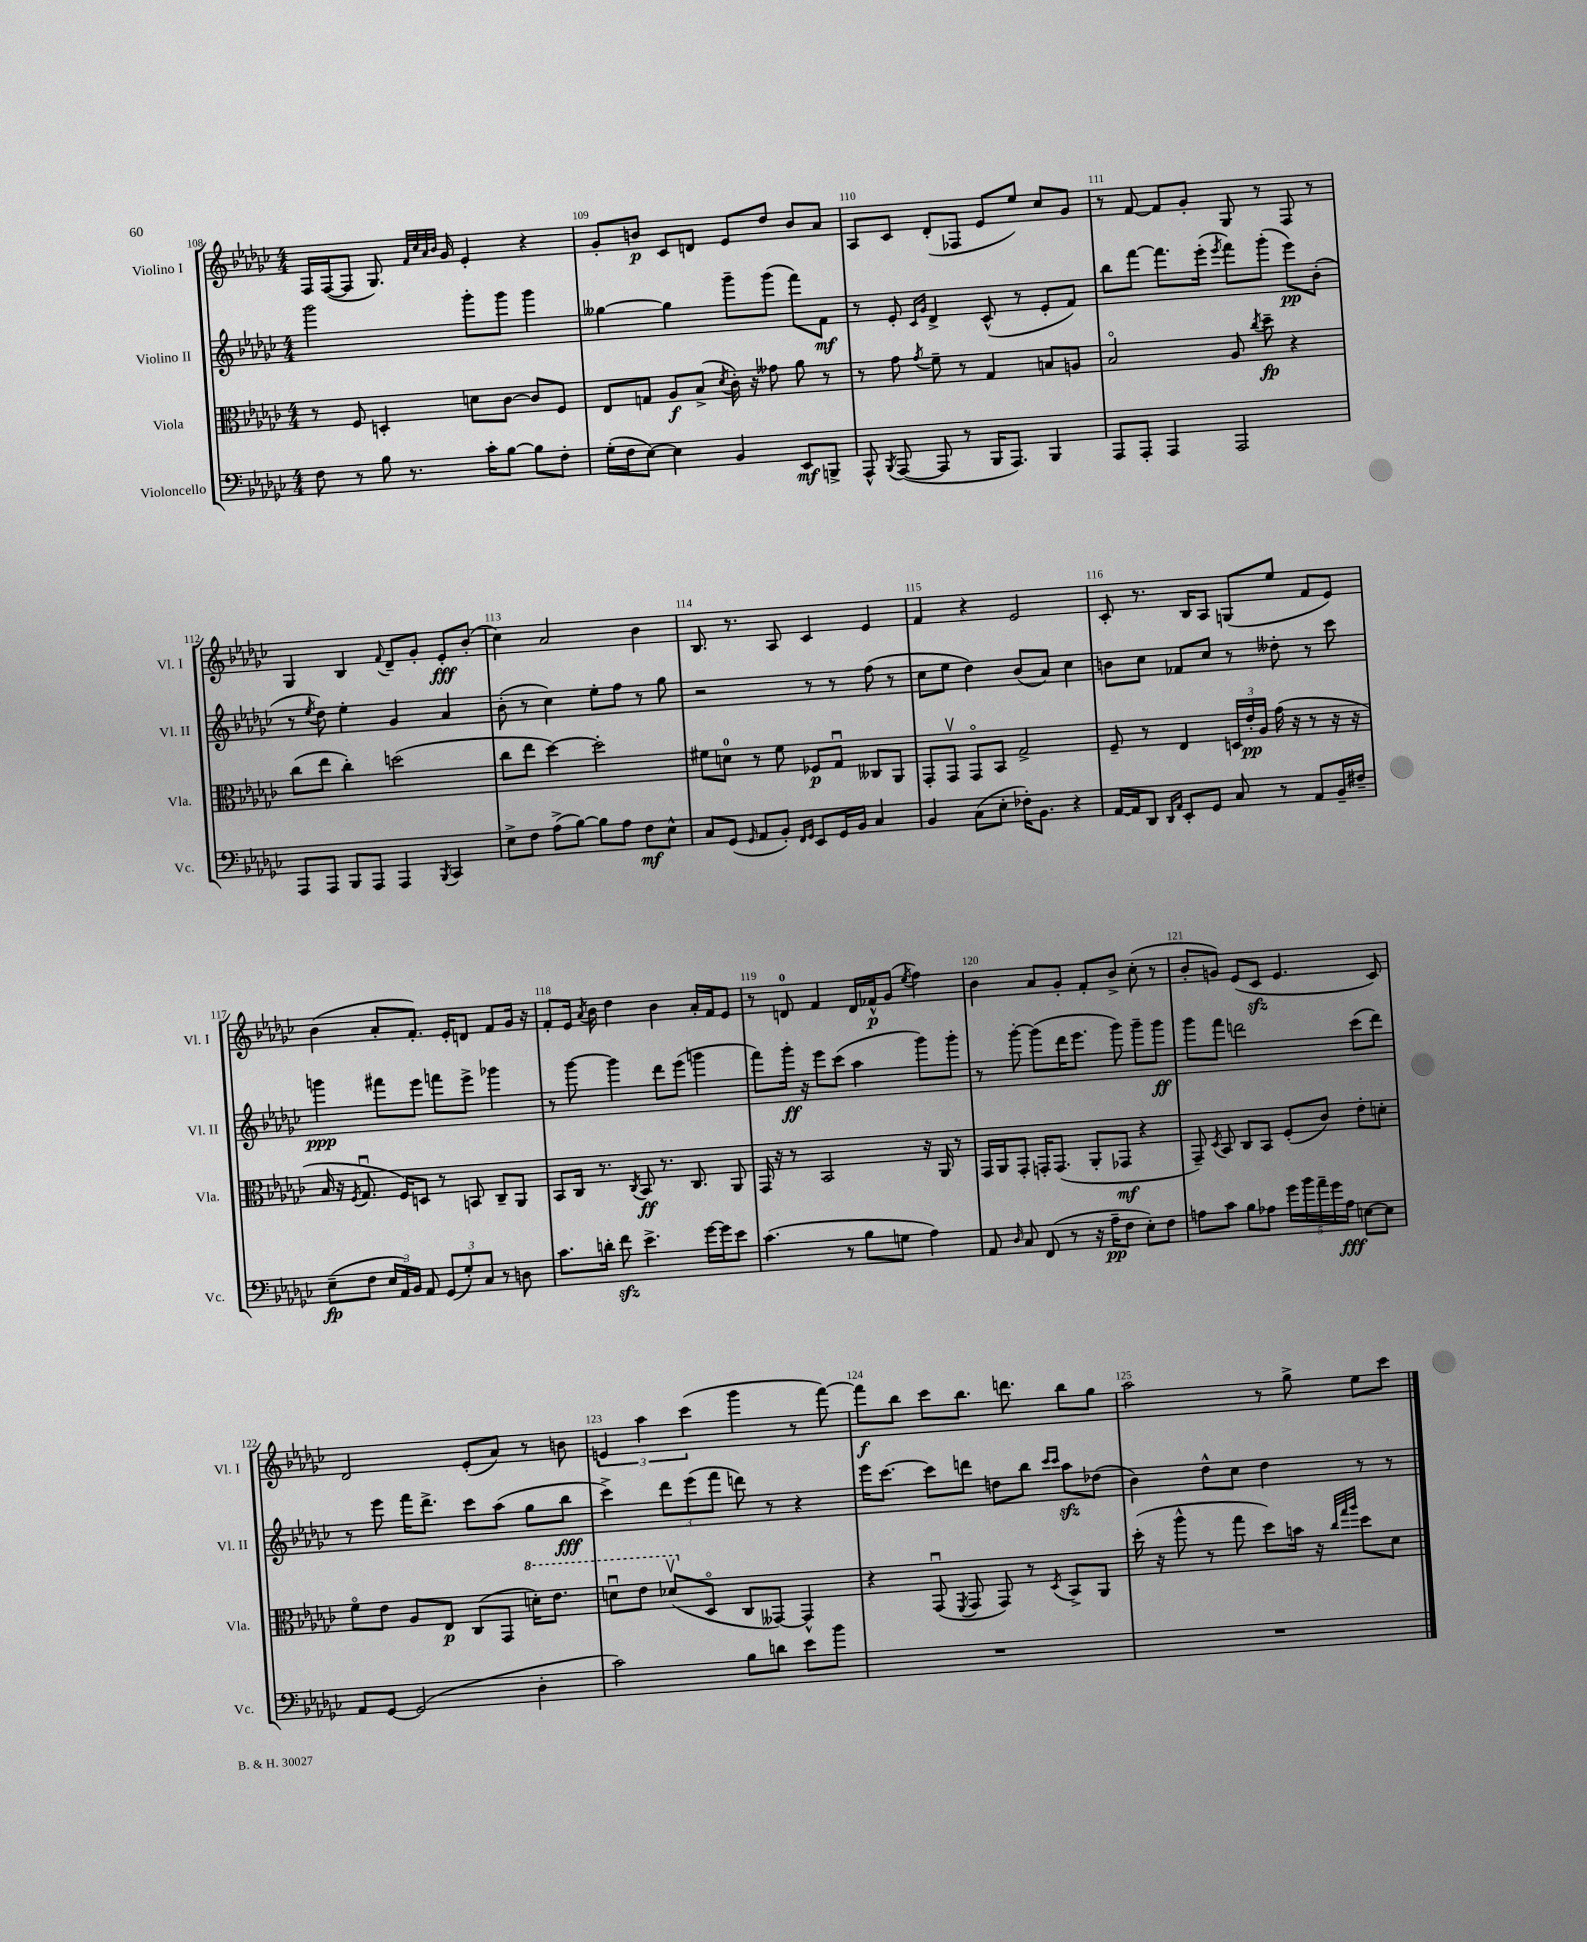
<<
\new StaffGroup <<
\new Staff = "s0" \with { instrumentName = "Violino I" shortInstrumentName = "Vl. I" } {
    \clef treble \key ges \major \numericTimeSignature \time 4/4
    \autoBeamOff f16[ f16~( f8] ges8.) \grace { f'32[ ces''32 aes'32 bes'32] } ges'16 ees'4-. r4 |
    ges'8[-. b'8]\p ces'8[ d'8] ees'8[ des''8] b'8[ aes'8] |
    aes8[ ces'8] des'8[-.( fes8] ees'8[ ees''8]) ces''8[ ges'8] |
    r8 f'8~ f'8[ ges'8]-. ges8 r8 f8 r8 |
    ges4 bes4 \appoggiatura { f'8 } des'8[-- ges'8]-. ees'8[-.\fff bes'8]-.( |
    ces''4) aes'2 bes'4 |
    bes8. r8. aes8 ces'4 ees'4 |
    f'4 r4 ees'2 |
    ces'8-. r8. bes16[ aes8] g8[( ees''8] f'8[ ees'8]) |
    bes'4( aes'8[-. f'8.]-.) ees'16[-. d'8] f'8[ ges'16] r16 |
    f'8[-. ees'16] \acciaccatura { aes'8 } bes'16 des''4 bes'4 aes'16[-. f'16 ees'8] |
    r8 d'8-0 f'4 d'16[ fes'16-^\p ges'8]( \acciaccatura { ees''8 } f''4) |
    bes'4 aes'8[ ges'8]-. f'8[-. bes'8]-> ces''8-.( r8 |
    bes'8[-. g'8]) ees'8[( ces'8]\sfz ees'4. ces'8) |
    des'2 ees'8[-.( aes'8]) r8 b'8 |
    \tuplet 3/2 { e'4 aes''4 ces'''4( } ges'''4 r8 f'''8~) |
    f'''8[\f bes''8] ces'''8[ bes''8.] d'''8. bes''8[ ges''8] |
    aes''2 r8 ges''8-> ees''8[ ces'''8] \bar "|." |
}
\new Staff = "s1" \with { instrumentName = "Violino II" shortInstrumentName = "Vl. II" } {
    \clef treble \key ges \major \numericTimeSignature \time 4/4
    \autoBeamOff ges'''2 ges'''8[-. ges'''8] ges'''4 |
    geses''4~ geses''4 ges'''8[-- ges'''8]( f'''8[) f'8]\mf |
    r8 ees'8-. \grace { ces'16[ ges'16] } des'4-> ces'8-^( r8 ees'8[-. f'8]) |
    bes''8[ f'''8]~ f'''8.[ ees'''16]-.( \acciaccatura { ees'''8 } f'''8[) ges'''8]-.( ees'''8[\pp) bes'8]-.( |
    r8 \acciaccatura { ees''8 } des''8) ees''4-. ges'4 aes'4 |
    bes'8-.( r8 ces''4) ees''8[-. f''8] r8 ges''8 |
    r2 r8 r8 f''8( r8 |
    ces''8[ ees''8] des''4) bes'8[( aes'8]) ces''4 |
    b'8[ ces''8] fes'8[ ces''8] r8 deses''8-. r8 ces'''8 |
    g'''4\ppp fis'''8[ ees'''8] f'''8[ ees'''8]-> ges'''4 |
    r8 ges'''8~ ges'''4 des'''8[ ees'''8]( g'''4 |
    f'''8[) ges'''16]-.\ff r16 ees'''8[ ces'''8]( aes''4 ges'''8[) ges'''8]-. |
    r8 ges'''8~-. ges'''8[( des'''16 ees'''8.] ges'''8) ges'''8[-- ges'''8]\ff |
    ges'''8[ f'''8] d'''2 ces'''8[( d'''8]) |
    r8 ees'''8 f'''16[ des'''8.]-> ces'''8[ aes''8]( ges''8[ bes''8]\fff |
    ces'''4->) \tuplet 3/2 { des'''8[ ees'''8( f'''8] } d'''8) r8 r4 |
    ees'''16[ ces'''8.]~ ces'''8[ d'''8] d''8[ bes''8] \grace { ces'''16[ ces'''16] } aes''8[\sfz des''8]( |
    bes'4) des''8[-^ ces''8] des''4 r8 r8 \bar "|." |
}
\new Staff = "s2" \with { instrumentName = "Viola" shortInstrumentName = "Vla." } {
    \clef alto \key ges \major \numericTimeSignature \time 4/4
    \autoBeamOff r8 f8 d4-. d'8[ ces'8]~ ces'8[ f8] |
    ees8[ g8] aes8[\f bes8]->( \acciaccatura { des'8 } ces'16-.) r16 geses'8 aes'8 r8 |
    r8 ges'8 \acciaccatura { ges'8 } f'8-- r8 ges4 b8[ a8] |
    bes2\flageolet aes8 \acciaccatura { ces''8 } des''8--\fp r4 |
    ces''8[( ees''8] ces''4-.) d''2( |
    ces''8[ ees''8] des''4~) des''2-. |
    fis'8[ d'8]-0 r8 fis'8 fes8[\p ges8]\downbow ceses8[ aes,8] |
    ges,8[-. ges,8]\upbow ges,8[\flageolet bes,8] ges2-> |
    f8-- r8 ees4 \tuplet 3/2 { d16[ ees'16-.\pp aes16] } ges'16( r16 r8 r16 r16 |
    bes16 r16 \acciaccatura { f8 } ges8.\downbow f16[) d8] r8 b,8 ces8[-- aes,8] |
    bes,8[ ces16] r8. \acciaccatura { ces8 } bes,8\ff r8. ces8. aes,8 |
    ges,16 r16 r8 bes,2 r16 aes,16 r8 |
    ges,16[ aes,16 ges,8]-. g,16[-. g,8.]( aes,8[-. ges,8]\mf r4 |
    ges,8--) \acciaccatura { des8 } bes,8 ces8[ bes,8] f8[-.( ces'8]) ees'8[-. d'8]-. |
    f'8[\flageolet ees'8] aes8[ ees8]\p ces8[( ges,8] \ottava #1 d''16[-.) ees''8.] |
    d''8[\downbow ees''8] des''8[\upbow( \ottava #0 des8]\flageolet ces8[ geses,8]~) geses,4-^ |
    r4 ges,8\downbow( \acciaccatura { f,8 } ges,8 ges,8) r8 \acciaccatura { des8 } bes,8[-> aes,8] |
    des''16-.( r16 aes''8-^ r8 ges''8 des''8[) b'16] r16 \grace { ces''32[ ges''32 aes''32] } des''8[ des'8] \bar "|." |
}
\new Staff = "s3" \with { instrumentName = "Violoncello" shortInstrumentName = "Vc." } {
    \clef bass \key ges \major \numericTimeSignature \time 4/4
    \autoBeamOff f8 r8 bes8 r8. ces'16[-. bes8]~ bes8[ f8]-. |
    ges16[-.( f16 ees8]~) ees4 bes,4 ees,8[\mf b,,8]-> |
    aes,,8-^ \acciaccatura { bes,,8 } aes,,8~( aes,,8 r8 bes,,16[ aes,,8.]) bes,,4 |
    aes,,8[ aes,,8]-. aes,,4 aes,,2 |
    aes,,8[ aes,,8] bes,,8[ aes,,8] aes,,4 \acciaccatura { bes,,8 } ces,4 |
    ees8[-> f8] aes8[->( bes8]~) bes8[ aes8] f8[\mf ees8]-^ |
    ces8[ ges,8]( \grace { ges,16 } aes,8[ bes,8]-.) \grace { f,16[ ges,16] } ees,8[ ges,16 bes,16] ces4 |
    bes,4 ces8[( ees8]-. fes16[-.) bes,8.] r4 |
    aes,16[~ aes,16 des,8] \grace { des,16[ aes,16] } ees,8[-. ges,8] ces8 r8 aes,8[ bes,16-- fis16]-- |
    ees8[--\fp( f8] \tuplet 3/2 { ees16[ aes,16) bes,16] } aes,8 \tuplet 3/2 { ges,8[( ges8-.) ces8] } r8 d8 |
    ces'8.[ d'16]-. f'8\sfz ees'4.-> ges'16[~ ges'16 ees'8] |
    ces'4.( r8 bes8[ g8] aes4) |
    aes,8 \grace { des16 } ces8 f,8( r8 r16 aes16[--\pp f8] ees8[-.) f8] |
    a8[ ces'8] bes8[ aes8] \tuplet 5/4 { ges'16[ bes'16 aes'16-- ges'16 aes16]\fff } e8[~ e8] |
    aes,8[ ges,8]~ ges,2( des4-. |
    ces'2) bes8[ d'8] ees'8[ bes'8] |
    R1 |
    R1 \bar "|." |
}
>>
>>
\layout { \context { \Score currentBarNumber = #108 \override BarNumber.break-visibility = ##(#f #t #t) barNumberVisibility = #all-bar-numbers-visible } }
